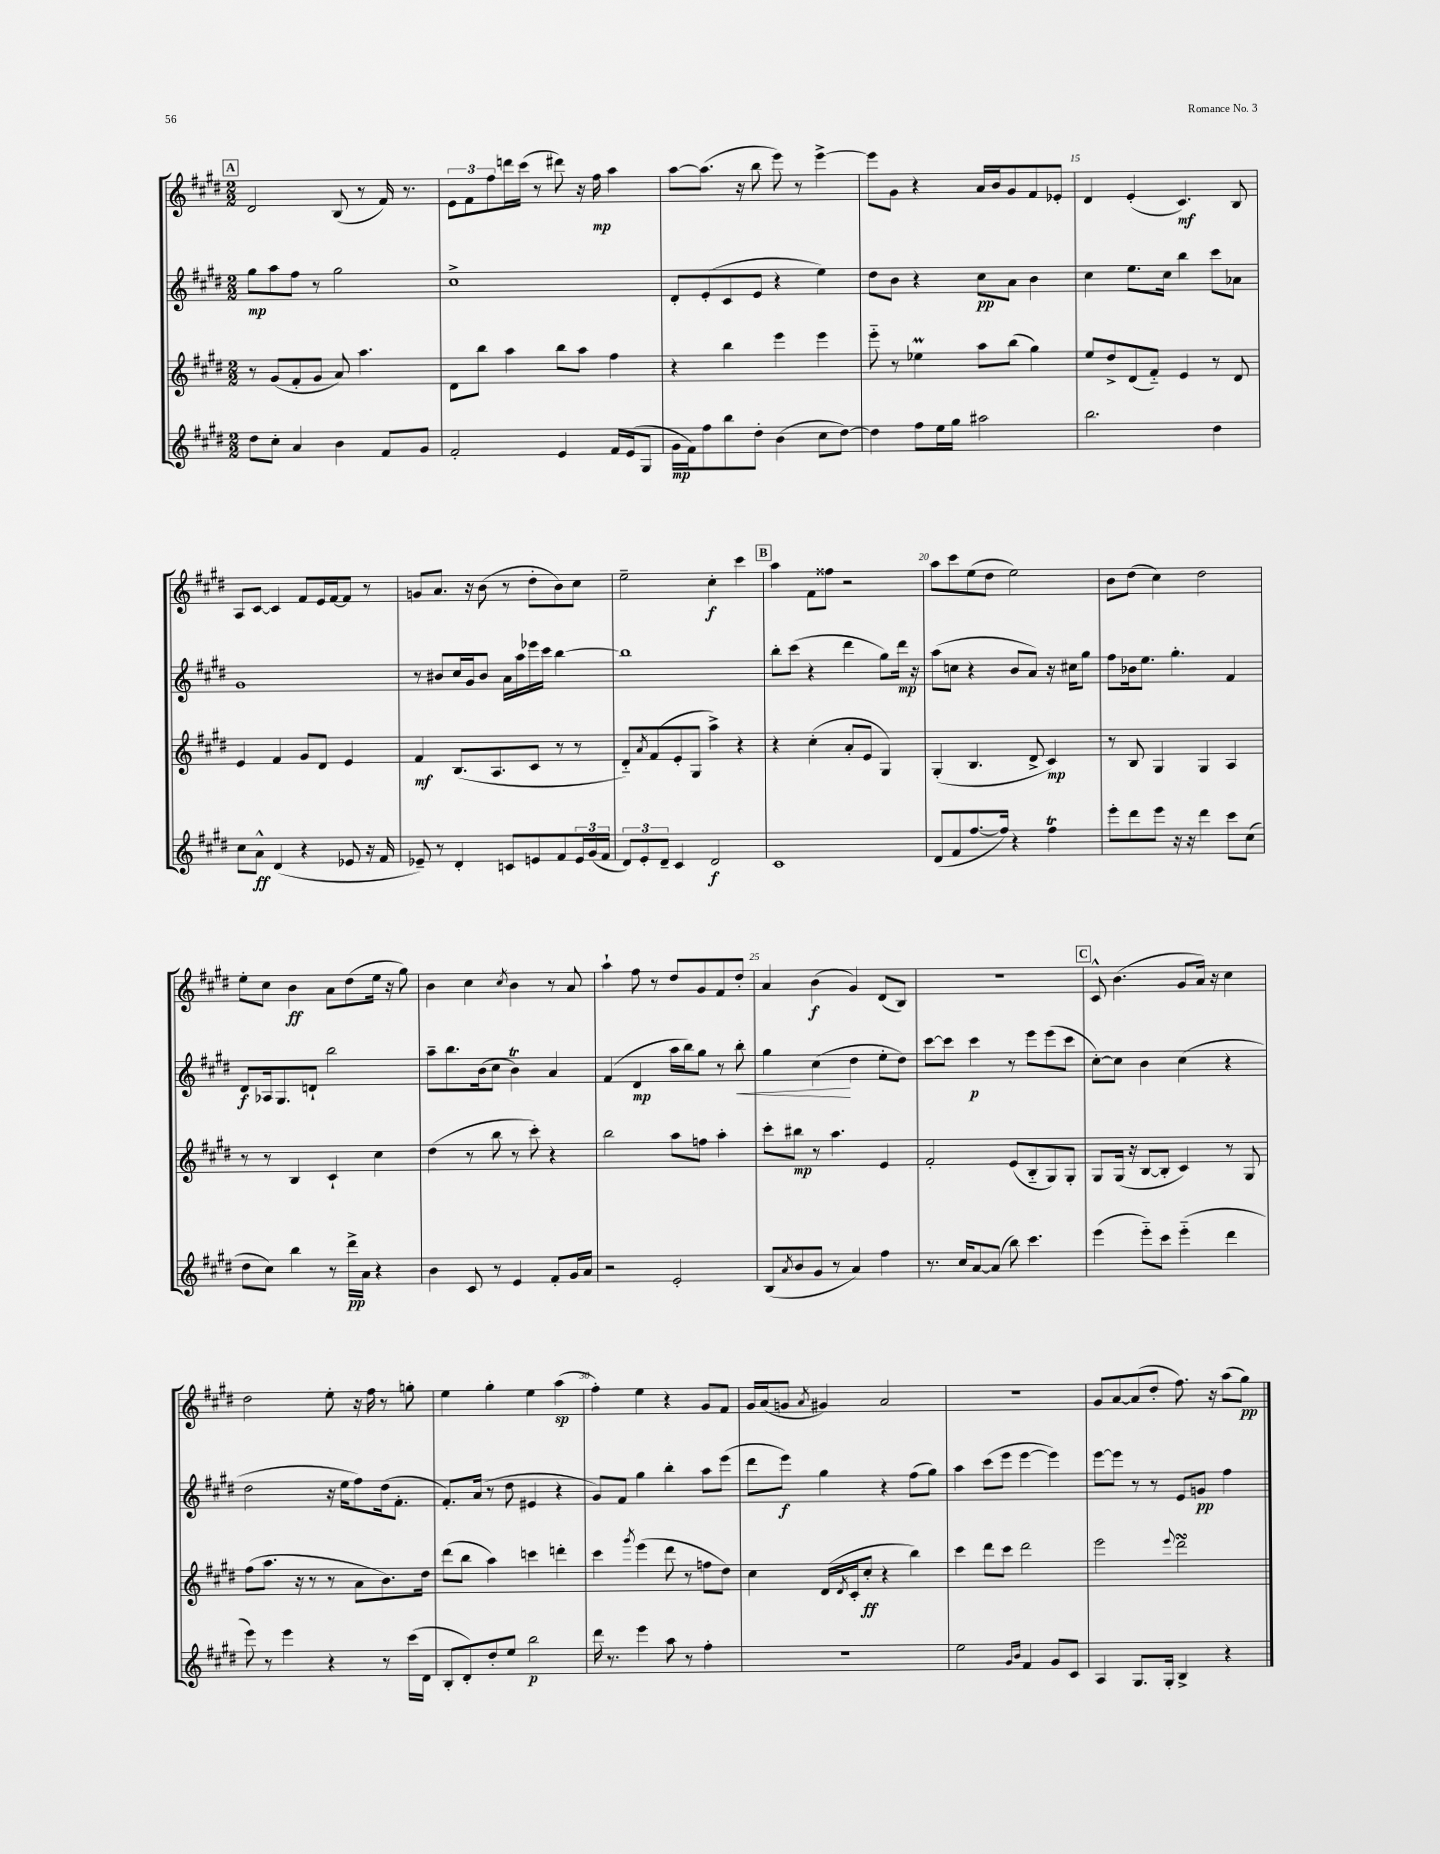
<<
\new StaffGroup <<
\new Staff = "s0" {
    \clef treble \key e \major \numericTimeSignature \time 2/2
    \mark \markup { \box "A" } dis'2 b8( r8 fis'16) r8. |
    \tuplet 3/2 { e'8 fis'8 fis''8 } d'''16 cis'''16( r8 dis'''8) r16 fis''16\mp a''4 |
    a''8~ a''8.( r16 b''8 e'''8) r8 e'''4~-> |
    e'''8 gis'8 r4 a'16 b'16 gis'8 fis'8 ees'8-. |
    dis'4 e'4-.( cis'4.\mf) b8 |
    a8 cis'8~ cis'4 fis'8 e'16 fis'16~ fis'8 r8 |
    g'8 a'8. r16 b'8( r8 dis''8-. b'8) cis''8 |
    e''2-- cis''4-.\f cis'''4 |
    \mark \markup { \box "B" } a''4 fis'8 fisis''8 r2 |
    a''8 cis'''8 e''8( dis''8 e''2) |
    b'8 dis''8( cis''4) dis''2 |
    e''8-. cis''8 b'4\ff a'8 dis''8( e''16 r16 gis''8) |
    b'4 cis''4 \acciaccatura { cis''8 } b'4 r8 a'8 |
    a''4-! fis''8 r8 dis''8 gis'8 fis'8 dis''8-. |
    a'4 b'4\f( gis'4) dis'8( b8) |
    R1 |
    \mark \markup { \box "C" } cis'8-^ b'4.( gis'8 a'16) r16 cis''4 |
    dis''2 e''8-. r16 fis''16 r8 g''8-. |
    e''4 gis''4-. e''4 a''4\sp( |
    fis''4-.) e''4 r4 gis'8 fis'8 |
    gis'16 a'16( g'8 \acciaccatura { a'8 } gis'4) a'2 |
    r1 |
    gis'8 a'8~ a'8( dis''8-. fis''8.) r16 a''8( gis''8\pp) \bar "|." |
}
\new Staff = "s1" {
    \clef treble \key e \major \numericTimeSignature \time 2/2
    \mark \markup { \box "A" } gis''8\mp a''8 fis''8 r8 gis''2 |
    cis''1-> |
    dis'8-. e'8-.( cis'8 e'8 r4 e''4) |
    dis''8 b'8 r4 cis''8\pp a'8 b'4 |
    cis''4 e''8. cis''16 b''4 cis'''8 aes'8 |
    gis'1 |
    r8 bis'8 cis''16 gis'16 bis'8 a'16 a''16 ees'''16 cis'''16 b''4~ |
    b''1 |
    \mark \markup { \box "B" } b''8-. cis'''8( r4 dis'''4 gis''8) dis'''16\mp r16 |
    a''8( c''8 r4 b'8 a'8) r16 cis''16 gis''8 |
    fis''8 bes'16 e''8. gis''4.-. fis'4 |
    dis'8\f aes16 gis8. d'8-! b''2 |
    a''8-- b''8. b'16( cis''8 b'4\trill) a'4 |
    fis'4( dis'4\mp a''16 b''16) gis''8 r8 b''8-.\< |
    gis''4 cis''4\!( dis''4 e''8-. dis''8) |
    cis'''8~ cis'''8 cis'''4\p r8 e'''8 e'''8( cis'''8 |
    \mark \markup { \box "C" } cis''8~-.) cis''8 b'4 cis''4( r4 |
    dis''2 r16 e''16 fis''8) dis''16( fis'8.-. |
    fis'8.-.) a'16( r8 dis''8 eis'4 r4 |
    gis'8) fis'8 gis''4 b''4-. a''8 e'''8( |
    dis'''8 e'''8\f) gis''4 r4 fis''8( gis''8) |
    a''4 cis'''8( e'''8 e'''4~ e'''4) |
    e'''8~ e'''8 r8 r8 e'8 g'8\pp fis''4 \bar "|." |
}
\new Staff = "s2" {
    \clef treble \key e \major \numericTimeSignature \time 2/2
    \mark \markup { \box "A" } r8 gis'8( fis'8-. gis'8 a'8) a''4. |
    dis'8 b''8 a''4 b''8 a''8 fis''4 |
    r4 b''4 e'''4 e'''4 |
    e'''8-_ r8 ees''4\prall a''8 b''8( gis''4) |
    e''8 dis''8-> dis'8( fis'8-_) e'4 r8 dis'8 |
    e'4 fis'4 gis'8 dis'8 e'4 |
    fis'4\mf b8.( a8. cis'8 r8 r8 |
    dis'8-_) \acciaccatura { a'8 } fis'8( e'8-. gis8 a''4->) r4 |
    \mark \markup { \box "B" } r4 cis''4-.( a'8-. e'8 gis4) |
    gis4-.( b4. dis'8-> cis'4\mp) |
    r8 b8 gis4 gis4 a4 |
    r8 r8 b4 cis'4-! cis''4 |
    dis''4( r8 b''8 r8 cis'''8-.) r4 |
    b''2 a''8 f''8 a''4-. |
    cis'''8-. bis''8\mp r8 a''4. e'4 |
    fis'2-. e'8( b8-_ gis8) gis8-. |
    \mark \markup { \box "C" } gis8 gis16( r16 b8~ b8-. cis'4) r8 gis8 |
    fis''8( a''8. r16 r8 r8 a'8 b'8.) dis''16 |
    dis'''8( b''8 a''4) c'''4 d'''4-. |
    cis'''4 \acciaccatura { gis'''8 } e'''4( dis'''8 r8 f''8 dis''8) |
    cis''4 dis'16( \acciaccatura { dis'8 } cis'16-. cis''8-.\ff r4 b''4) |
    cis'''4 dis'''8 cis'''8 dis'''2 |
    e'''2 \appoggiatura { e'''8 } dis'''2\turn \bar "|." |
}
\new Staff = "s3" {
    \clef treble \key e \major \numericTimeSignature \time 2/2
    \mark \markup { \box "A" } dis''8 cis''8-. a'4 b'4 fis'8 gis'8 |
    fis'2-. e'4 fis'16 e'16( gis8 |
    gis'16\mp fis'16) fis''8 b''8 dis''8-. b'4( cis''8 dis''8~) |
    dis''4 fis''8 e''16 gis''16 ais''2 |
    b''2. dis''4 |
    cis''8 a'8-^\ff dis'4( r4 ees'8 r16 fis'16 |
    ees'8--) r8 dis'4-. c'8 e'8 fis'8 \tuplet 3/2 { e'16 gis'16( fis'16 } |
    \tuplet 3/2 { dis'8) e'8-. dis'8-- } cis'4 dis'2\f |
    \mark \markup { \box "B" } cis'1 |
    dis'8( fis'8 fis''8.~ fis''16) r4 fis''4\trill |
    e'''8-. dis'''8 e'''8 r16 r16 dis'''4 cis'''8 cis''8( |
    dis''8 cis''8) b''4 r8 dis'''16->\pp a'16 r4 |
    b'4 cis'8 r8 e'4 fis'8-. gis'16 a'16 |
    r2 e'2-. |
    b8( \acciaccatura { a'8 } b'8 gis'8 r8 a'4) fis''4 |
    r8. cis''16 a'8~ a'8( b''8) cis'''4. |
    \mark \markup { \box "C" } e'''4( e'''8-_) cis'''8 e'''4-_( dis'''4 |
    e'''8) r8 e'''4 r4 r8 cis'''16( dis'16 |
    b8-. dis'8-.) dis''8-. e''8 b''2\p |
    dis'''16 r8. e'''4 a''8 r8 fis''4-. |
    R1 |
    e''2 \grace { gis'16 b'16 } fis'4 gis'8 cis'8 |
    a4 gis8. gis16-. b4-> r4 \bar "|." |
}
>>
>>
\layout { \context { \Score currentBarNumber = #11 \override BarNumber.break-visibility = ##(#f #t #t) barNumberVisibility = #(every-nth-bar-number-visible 5) } }
